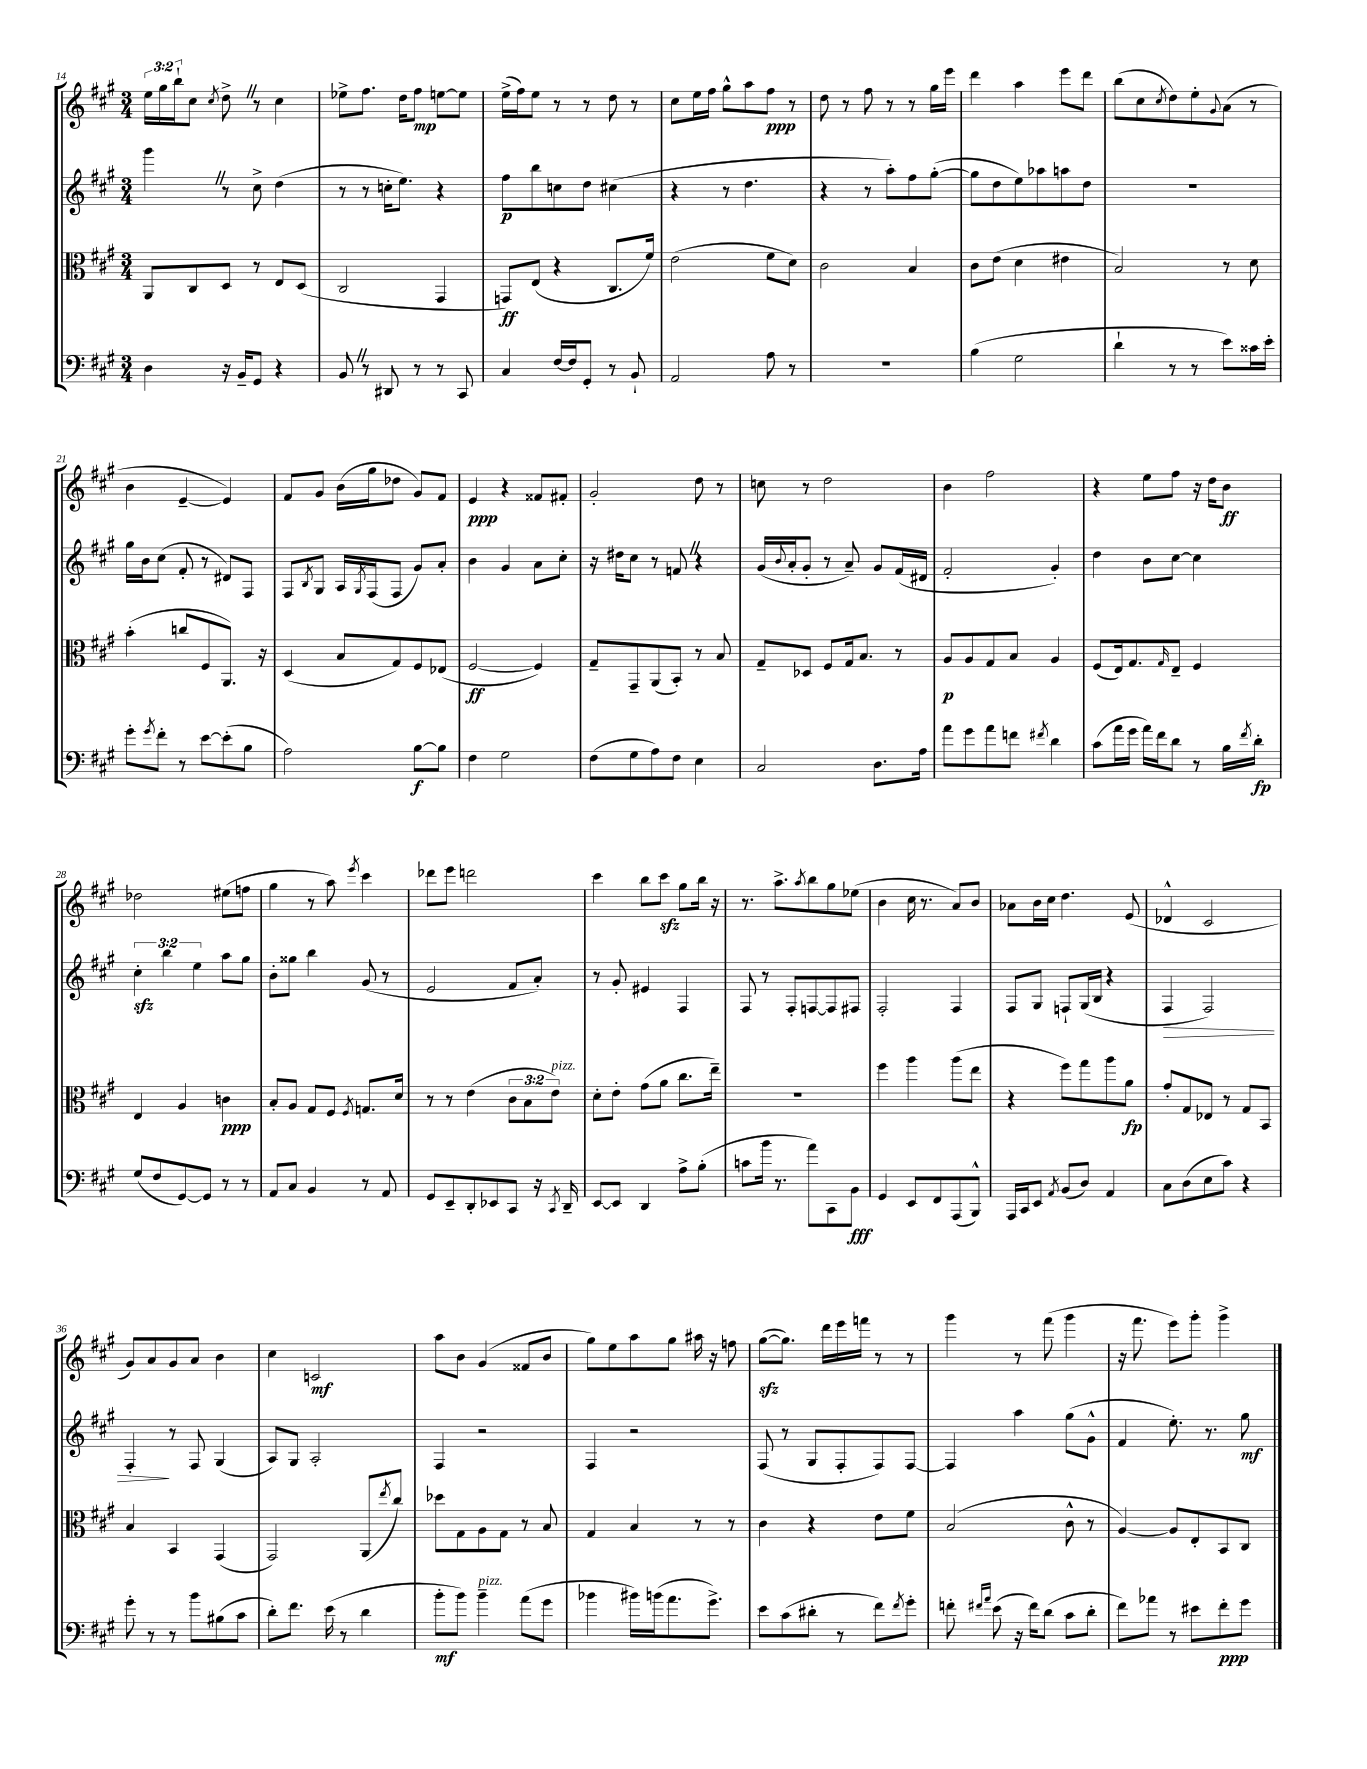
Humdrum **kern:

**kern	**dynam	**kern	**dynam	**kern	**dynam	**kern	**dynam
*part4	*part4	*part3	*part3	*part2	*part2	*part1	*part1
*staff4	*staff4	*staff3	*staff3	*staff2	*staff2	*staff1	*staff1
*clefF4	*	*clefC3	*	*clefG2	*	*clefG2	*
*k[f#c#g#]	*	*k[f#c#g#]	*	*k[f#c#g#]	*	*k[f#c#g#]	*
*M3/4	*	*M3/4	*	*M3/4	*	*M3/4	*
=14	=14	=14	=14	=14	=14	=14	=14
4D\	.	8AA/L	.	4ggg#Z\	.	24ee\LL	.
.	.	.	.	.	.	24gg#\	.
.	.	.	.	.	.	24bb`\J	.
.	.	8C#/	.	.	.	8cc#\J	.
.	.	.	.	.	.	8qcc#/	.
16r	.	8D/J	.	8r	.	8dd^Z\	.
16BB~/KL	.	.	.	.	.	.	.
8GG#/J	.	8r	.	8cc#^\	.	8r	.
4r	.	8E/L	.	(4dd\	.	4cc#\	.
.	.	(8D/J	.	.	.	.	.
=15	=15	=15	=15	=15	=15	=15	=15
8BBZ/	.	2C#/	.	8r	.	8ee-X^\L	.
8r	.	.	.	8r	.	8.ff#\J	.
8DD#X/	.	.	.	16ccn'\KL	.	.	.
.	.	.	.	8.ee\J)	.	16dd\KL	.
8r	.	.	.	.	.	8ff#\J	mp
8r	.	4GG#/	.	4r	.	[8een\L	.
8CC#/	.	.	.	.	.	8ee\J]	.
=16	=16	=16	=16	=16	=16	=16	=16
4C#/	.	8GGn/L)	ff	8ff#\L	p	(16ee^\LL	.
.	.	.	.	.	.	16ff#\J)	.
.	.	(8E/J	.	8bb\	.	8ee\J	.
[16F#/LL	.	4r	.	8ccn\	.	8r	.
16F#/J]	.	.	.	.	.	.	.
8GG#'/J	.	.	.	8dd\J	.	8r	.
8r	.	8.C#/L	.	(4cc#X\	.	8dd\	.
8BB`/	.	.	.	.	.	8r	.
.	.	16f#/Jk)	.	.	.	.	.
=17	=17	=17	=17	=17	=17	=17	=17
2AA/	.	(2e\	.	4r	.	8cc#\L	.
.	.	.	.	.	.	16ee\L	.
.	.	.	.	.	.	16ff#\JJ	.
.	.	.	.	8r	.	8gg#^^\L	.
.	.	.	.	4.dd\	.	8aa\	.
8A\	.	8f#\L	.	.	.	8ff#\J	ppp
8r	.	8d\J)	.	.	.	8r	.
=18	=18	=18	=18	=18	=18	=18	=18
2.r	.	2c#\	.	4r	.	8dd\	.
.	.	.	.	.	.	8r	.
.	.	.	.	8r	.	8ff#\	.
.	.	.	.	8aa'\L)	.	8r	.
.	.	4B/	.	8ff#\	.	8r	.
.	.	.	.	([8gg#'\J	.	16gg#\LL	.
.	.	.	.	.	.	16eee\JJ	.
=19	=19	=19	=19	=19	=19	=19	=19
(4B\	.	8c#\L	.	8gg#\L]	.	4ddd\	.
.	.	(8e\J	.	8dd\	.	.	.
2G#\	.	4d\	.	8ee\)	.	4aa\	.
.	.	.	.	8aa-X\	.	.	.
.	.	4e#X\	.	8aan\	.	8eee\L	.
.	.	.	.	8dd\J	.	8ddd\J	.
=20	=20	=20	=20	=20	=20	=20	=20
4d`\	.	2B/)	.	2.r	.	(8bb\L	.
.	.	.	.	.	.	8cc#\	.
.	.	.	.	.	.	8qcc#/	.
8r	.	.	.	.	.	8dd\)	.
8r	.	.	.	.	.	8ee'\	.
.	.	.	.	.	.	8qqg#/	.
8e\L)	.	8r	.	.	.	(8a\J	.
16c##X\L	.	8d\	.	.	.	8r	.
16e'\JJ	.	.	.	.	.	.	.
!!LO:LB:g=z
=21	=21	=21	=21	=21	=21	=21	=21
8g#'\L	.	(4b'\	.	16gg#\LL	.	4b\	.
.	.	.	.	16b\J	.	.	.
8qg#/	.	.	.	.	.	.	.
8f#'\J	.	.	.	(8cc#\J	.	.	.
8r	.	8ccn/L	.	8f#'/	.	[4e~/	.
[8e\L	.	8F#/	.	8r	.	.	.
(8e'\]	.	8.AA/J)	.	8d#X/L)	.	4e/])	.
8B\J	.	.	.	8F#/J	.	.	.
.	.	16r	.	.	.	.	.
=22	=22	=22	=22	=22	=22	=22	=22
2A\)	.	(4D/	.	8F#/L	.	8f#/L	.
.	.	.	.	8qB/	.	.	.
.	.	.	.	8G#/J	.	8g#/J	.
.	.	8B/L	.	16A/LL	.	(16b\LL	.
.	.	.	.	8qG#/	.	.	.
.	.	.	.	(16F#/J	.	16gg#\J	.
.	.	8G#/)	.	8F#/J	.	8dd-X\J	.
[8B\L	f	8F#/	.	8g#/L)	.	8g#/L)	.
8B\J]	.	(8E-X/J	.	8a'/J	.	8f#/J	.
=23	=23	=23	=23	=23	=23	=23	=23
4F#\	.	[2F#/	ff	4b\	.	4e/	ppp
2G#\	.	.	.	4g#/	.	4r	.
.	.	4F#/])	.	8a\L	.	8f##X/L	.
.	.	.	.	8cc#'\J	.	8f#X'/J	.
=24	=24	=24	=24	=24	=24	=24	=24
(8F#\L	.	8G#~/L	.	16r	.	2g#'/	.
.	.	.	.	16dd#X\KL	.	.	.
8G#\	.	8GG#~/	.	8cc#\J	.	.	.
8A\)	.	(8AA/	.	8r	.	.	.
8F#\J	.	8BB'/J)	.	8fnZ/	.	.	.
4E\	.	8r	.	4r	.	8dd\	.
.	.	8B/	.	.	.	8r	.
=25	=25	=25	=25	=25	=25	=25	=25
2C#/	.	8G#~/L	.	(16g#/LL	.	8ccn\	.
.	.	.	.	8qqb/	.	.	.
.	.	.	.	16a'/J	.	.	.
.	.	8D-X/J	.	8g#'/J	.	8r	.
.	.	8F#/L	.	8r	.	2dd\	.
.	.	16G#/k	.	8a~/)	.	.	.
.	.	8.B/J	.	.	.	.	.
8.D\L	.	.	.	8g#/L	.	.	.
.	.	8r	.	(16f#/L	.	.	.
16A\Jk	.	.	.	16d#X/JJ	.	.	.
=26	=26	=26	=26	=26	=26	=26	=26
8a\L	.	8A/L	p	2f#'/	.	4b\	.
8g#\	.	8A/	.	.	.	.	.
8a\	.	8G#/	.	.	.	2ff#\	.
8fn\J	.	8B/J	.	.	.	.	.
8qf#X/	.	.	.	.	.	.	.
4d\	.	4A/	.	4g#'/)	.	.	.
=27	=27	=27	=27	=27	=27	=27	=27
(8c#\L	.	(8F#/L	.	4dd\	.	4r	.
16a\L	.	16E/k)	.	.	.	.	.
16g#\JJ	.	8.G#/	.	.	.	.	.
16a\LL)	.	.	.	8b\L	.	8ee\L	.
16f#\J	.	.	.	.	.	.	.
.	.	16qqG#/	.	.	.	.	.
8d\J	.	8E~/J	.	[8cc#\J	.	8ff#\J	.
8r	.	4F#/	.	4cc#\]	.	16r	.
.	.	.	.	.	.	16dd\KL	.
16B\LL	.	.	.	.	.	8b\J	ff
8qf#/	.	.	.	.	.	.	.
16d'\JJ	fp	.	.	.	.	.	.
!!LO:LB:g=z
=28	=28	=28	=28	=28	=28	=28	=28
(8G#/L	.	4E/	.	6cc#zz'\	.	2dd-X\	.
8F#/	.	.	.	.	.	.	.
.	.	.	.	6bb\	.	.	.
[8GG#/)	.	4A/	.	.	.	.	.
.	.	.	.	6ee\	.	.	.
8GG#/J]	.	.	.	.	.	.	.
8r	.	4cn\	ppp	8aa\L	.	(8ee#X\L	.
8r	.	.	.	8gg#\J	.	8ffn\J	.
=29	=29	=29	=29	=29	=29	=29	=29
8AA/L	.	8B'/L	.	8b'\L	.	4gg#\	.
8C#/J	.	8A/J	.	8gg##X\J	.	.	.
4BB/	.	8G#/L	.	4bb\	.	8r	.
.	.	8F#/J	.	.	.	8aa\)	.
.	.	8qF#/	.	.	.	8qeee/	.
8r	.	8.Gn/L	.	(8g#/	.	4ccc#\	.
8AA/	.	.	.	8r	.	.	.
.	.	16d/Jk	.	.	.	.	.
=30	=30	=30	=30	=30	=30	=30	=30
8GG#/L	.	8r	.	2e/	.	8ddd-X\L	.
8EE~/	.	8r	.	.	.	8eee\J	.
8DD'/	.	(4e\	.	.	.	2dddn\	.
8EE-X/	.	.	.	.	.	.	.
8CC#/J	.	12c#\L	.	8f#/L	.	.	.
.	.	12B\	.	.	.	.	.
16r	.	.	.	8a'/J)	.	.	.
!	!	!LO:TX:a:i:t=pizz.	!	!	!	!	!
.	.	12e\J)	.	.	.	.	.
8qCC#/	.	.	.	.	.	.	.
16DD~/	.	.	.	.	.	.	.
=31	=31	=31	=31	=31	=31	=31	=31
[8EE/L	.	8d'\L	.	8r	.	4ccc#\	.
8EE/J]	.	8e'\J	.	8g#'/	.	.	.
4DD/	.	(8g#\L	.	4e#X/	.	8bb\L	.
.	.	8a\J	.	.	.	8ccc#zz\J	.
8A^\L	.	8.cc#\L	.	4F#/	.	8gg#\L	.
(8B'\J	.	.	.	.	.	16bb\Jk	.
.	.	16ee~\Jk)	.	.	.	16r	.
=32	=32	=32	=32	=32	=32	=32	=32
8cn\L	.	2.r	.	8F#/	.	8.r	.
16b\Jk	.	.	.	8r	.	.	.
8.r	.	.	.	.	.	8.aa^\L	.
.	.	.	.	8F#'/L	.	.	.
.	.	.	.	.	.	8qaa/	.
8a\L)	.	.	.	[8Fn/	.	8bb\	.
8CC#\	.	.	.	8F/]	.	8gg#\	.
8BB\J	fff	.	.	8F#X/J	.	(8ee-X\J	.
=33	=33	=33	=33	=33	=33	=33	=33
4GG#/	.	4ff#\	.	2F#'/	.	4b\	.
8EE/L	.	4aa\	.	.	.	16cc#\	.
.	.	.	.	.	.	8.r	.
8FF#/	.	.	.	.	.	.	.
(8AAA/	.	(8aa\L	.	4F#/	.	8a/L)	.
8BBB^^/J)	.	8ee\J	.	.	.	8b/J	.
=34	=34	=34	=34	=34	=34	=34	=34
16AAA/LL	.	4r	.	8F#/L	.	8a-X\L	.
16CC#/J	.	.	.	.	.	.	.
8EE/J	.	.	.	8G#/J	.	16b\L	.
.	.	.	.	.	.	16cc#\JJ	.
8qAA/	.	.	.	.	.	.	.
(8BB/L	.	8ff#\L)	.	8Fn`/L	.	4.dd\	.
8D/J)	.	8gg#\	.	(16G#/L	.	.	.
.	.	.	.	16B/JJ	.	.	.
4AA/	.	8aa\	.	4r	.	.	.
.	.	8a\J	fp	.	.	(8e/	.
=35	=35	=35	=35	=35	=35	=35	=35
!	!	!	!	!	!LO:HP:b	!	!
8C#\L	.	8g#'/L	.	4F#/	>	4d-X^^/	.
(8D\	.	8G#/	.	.	.	.	.
8E\	.	8E-X/J	.	2F#/)	.	2c#/	.
8c#\J)	.	8r	.	.	.	.	.
4r	.	8G#/L	.	.	.	.	.
.	.	8BB/J	.	.	.	.	.
!!LO:LB:g=z
=36	=36	=36	=36	=36	=36	=36	=36
8g#'\	.	4B/	.	4F#'/	.	8g#/L)	.
8r	.	.	.	.	.	8a/	.
8r	.	4BB/	.	8r	]	8g#/	.
8b\L	.	.	.	8F#/	.	8a/J	.
(8B#X\	.	(4GG#/	.	(4G#/	.	4b\	.
8c#\J	.	.	.	.	.	.	.
=37	=37	=37	=37	=37	=37	=37	=37
8d'\L)	.	2GG#/)	.	8A/L)	.	4cc#\	.
8.f#\J	.	.	.	8G#/J	.	.	.
.	.	.	.	2A'/	.	2cn/	mf
(16e\	.	.	.	.	.	.	.
8r	.	.	.	.	.	.	.
4d\	.	(8AA/L	.	.	.	.	.
.	.	8qee/	.	.	.	.	.
.	.	8cc#/J)	.	.	.	.	.
=38	=38	=38	=38	=38	=38	=38	=38
8b'\L	mf	8dd-X\L	.	4F#/	.	8aa\L	.
8b\J)	.	8G#\	.	.	.	8b\J	.
!LO:TX:a:i:t=pizz.	!	!	!	!	!	!	!
4b~\	.	8A\	.	2r	.	(4g#/	.
.	.	8G#\J	.	.	.	.	.
(8a\L	.	8r	.	.	.	8f##X/L	.
8g#\J	.	8B/	.	.	.	8b/J	.
=39	=39	=39	=39	=39	=39	=39	=39
4b-X\	.	4G#/	.	4F#/	.	8gg#\L)	.
.	.	.	.	.	.	8ee\	.
16b#X\LL)	.	4B/	.	2r	.	8aa\	.
(16bn\J	.	.	.	.	.	.	.
8.a\	.	.	.	.	.	8gg#\J	.
.	.	8r	.	.	.	16aa#X\	.
8.g#^\J)	.	.	.	.	.	16r	.
.	.	8r	.	.	.	8ffn\	.
=40	=40	=40	=40	=40	=40	=40	=40
8e\L	.	4c#\	.	(8F#/	.	([8gg#zz\L	.
(8c#\	.	.	.	8r	.	8.gg#\J])	.
8d#X'\J	.	4r	.	8G#/L	.	.	.
.	.	.	.	.	.	16ddd\LL	.
8r	.	.	.	8F#'/	.	16eee\	.
.	.	.	.	.	.	16fffn\JJ	.
8f#\L)	.	8e\L	.	8F#/)	.	8r	.
8qf#/	.	.	.	.	.	.	.
8g#'\J	.	8f#\J	.	[8F#/J	.	8r	.
=41	=41	=41	=41	=41	=41	=41	=41
8fn'\	.	(2B/	.	4F#/]	.	4ggg#\	.
16qqf#X/LL	.	.	.	.	.	.	.
16qqa/JJ	.	.	.	.	.	.	.
(8e\	.	.	.	.	.	.	.
16r	.	.	.	4aa\	.	8r	.
16f#\KL)	.	.	.	.	.	.	.
(8d\J	.	.	.	.	.	(8fff#\	.
8c#\L	.	8c#^^\	.	(8gg#\L	.	4ggg#\	.
8d'\J	.	8r	.	8g#^^\J	.	.	.
=42	=42	=42	=42	=42	=42	=42	=42
8f#\L)	.	[4A/)	.	4f#/	.	16r	.
.	.	.	.	.	.	8.fff#\	.
8a-X\J	.	.	.	.	.	.	.
8r	.	8A/L]	.	8.ee'\)	.	8eee\L)	.
8e#X\L	.	8E'/	.	.	.	8ggg#'\J	.
.	.	.	.	8.r	.	.	.
8f#'\	ppp	8BB/	.	.	.	4ggg#^\	.
8g#\J	.	8C#/J	.	8gg#\	mf	.	.
==	==	==	==	==	==	==	==
*-	*-	*-	*-	*-	*-	*-	*-
